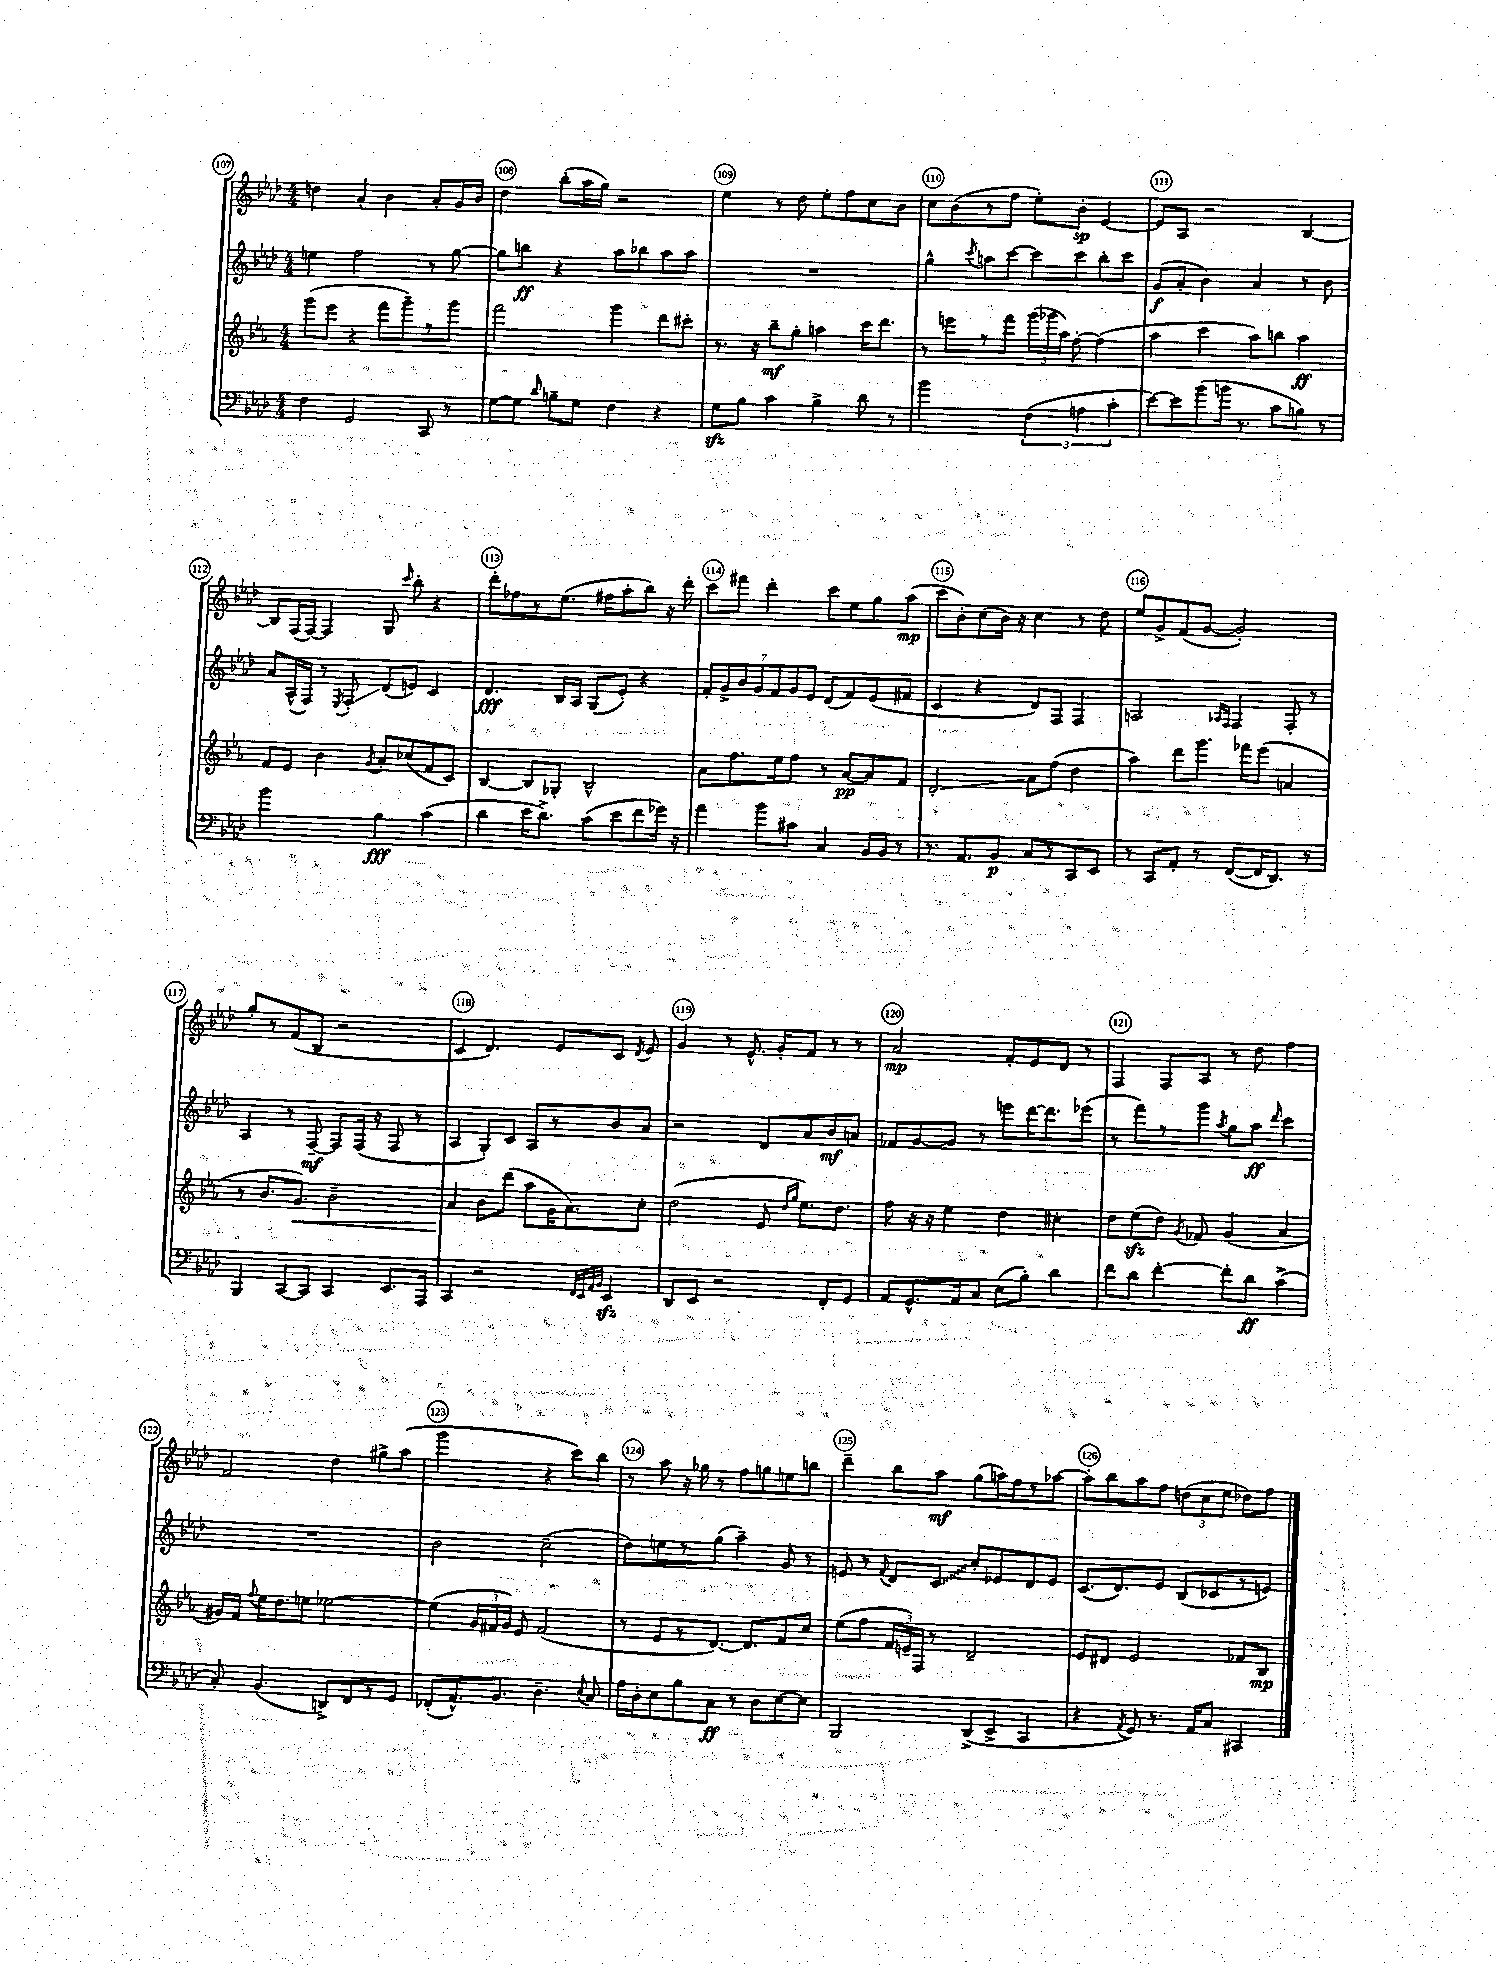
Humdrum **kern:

**kern	**kern	**kern	**kern
*staff4	*staff3	*staff2	*staff1
*clefF4	*clefG2	*clefG2	*clefG2
*k[b-e-a-d-]	*k[b-e-a-]	*k[b-e-a-d-]	*k[b-e-a-d-]
*M4/4	*M4/4	*M4/4	*M4/4
4F	(8ggg	4ee	4dd
.	8eee-	.	.
2GG	4r	2ff	4a-'
.	8fff	.	4b-
.	8ggg~)	.	.
8CC	8r	8r	8a-'
8r	8ggg	[8gg	16g
.	.	.	16b-
=	=	=	=
[8G	2fff	8gg]	4dd-
8G]	.	8bb	.
16qqd-	.	.	.
8B~	.	4r	(8bb-'
8G	.	.	16aa-
.	.	.	16gg)
4F	4ggg	8aa-	2r
.	.	8bb-	.
4r	8ddd	8aa-	.
.	8ccc#'	8aa-	.
=	=	=	=
8G	8.r	1r	4ee-
8B-	.	.	.
.	16r	.	.
4c	8bb-~	.	8r
.	8gg'	.	8dd-
4B-^	4aa	.	8ee-'
.	.	.	8ff
8d-	16ccc	.	8cc
.	8.ddd	.	.
8r	.	.	8b-
=	=	=	=
2b-	8r	4gg^^	8cc
.	8eee	.	(8b-
.	.	8qccc	.
.	8r	8aa	8r
.	8fff	[8ccc	8ff
(6F	(24ggg	8ccc]	8ee-')
.	24ggg-	.	.
.	24aa-)	.	.
.	[8ff'	8ccc	8b-'
6A	.	.	.
.	(4ff]	8bb-'	[4e-
6c'	.	.	.
.	.	8ccc	.
=	=	=	=
[8e-)	4aa-	(8g	8e-]
8e-]	.	8a-'	8A-
(8b-	4ccc	4b-)	2r
16b	.	.	.
8.r	.	.	.
.	8aa-)	4a-	.
8c	8bb	.	.
8B)	4aa-	8r	[4B-
8r	.	8b-	.
=	=	=	=
2b-	8f	8a-	8B-]
.	8e-	(16A-^^	(16F
.	.	16F)	[16F)
.	4b-	8r	4F]
.	.	8qE-	.
.	.	8F'	.
.	8qg	.	.
4B-	8a-'	(8d-	8G
.	.	.	16qqccc
.	(8cc-	8e)	8bb-'
(4c	8f	4c	4r
.	8c)	.	.
=	=	=	=
4d-	[4B-	4.d-	8ddd-'
.	.	.	8ff-
16e-	8B-]	.	8r
8.d-^)	.	.	.
.	8G-'	16B-	(8.ee-
.	.	16A-	.
(8c	2B-^^	(8G	.
.	.	.	16ff#
8e-	.	8e-')	8aa-'
8f	.	4r	8bb-)
16g-)	.	.	16r
16r	.	.	16ddd-'
=	=	=	=
4a-	8a-	14f'	8ccc
.	.	14g^	.
.	8.ff	.	8fff#
.	.	14b-	.
.	.	14g	.
8b-	.	.	4ddd-'
.	.	14f	.
.	16ee-	.	.
.	.	14g	.
8c#	8ff	.	.
.	.	14e-	.
4C	8r	(8d-	8ccc
.	[8a-	8f)	8ee-
16BB-	8a-]	(8e-	8gg
16BB-	.	.	.
8r	8f	8f#	(8aa-
=	=	=	=
8.r	2d'	4c	8ccc
.	.	.	8b-')
8.AA-	.	.	.
.	.	4r	(8cc
8BB-	.	.	16b-)
.	.	.	16r
8C	8a-	8d-)	4cc
8r	(8ff	8F	.
8CC	4dd	4F	8r
8EE-	.	.	8dd-
=	=	=	=
8r	4aa-)	2A	8ee-
8CC	.	.	8g^
8AA-'	8ddd	.	(8f
8r	8.ggg	.	[8g
.	.	16qqA-	.
.	.	16qqF	.
([8FF	.	4F	2g'])
.	16fff-	.	.
16FF]	(8eee-	.	.
8.DD-)	.	.	.
.	4a	8F'	.
8r	.	8r	.
=	=	=	=
4BBB-	8r	4A-	8gg'
.	8.b-	.	8r
[8CC	.	8r	(8f
.	8.g)	.	.
8CC]	.	[8F~	8B-
4CC	2b-~	8F]	2r
.	.	(16F	.
.	.	16r	.
8.EE-	.	8F	.
.	.	8r	.
16AAA-	.	.	.
=	=	=	=
4CC	4a-	4A-	4c
2r	8b-	8G')	4.d-)
.	(8ddd	8c	.
.	8aa-	8A-	.
.	16g	8r	8e-
.	8.a-)	.	.
32qqFF	.	.	.
32qqEE-	.	.	.
32qqAA-	.	.	.
32qqBB-	.	.	.
4EE-	.	8b-	8c
.	.	.	8qd-
.	8cc'	8a-	8e-
=	=	=	=
8DD-	(2dd	2r	4g
8EE-	.	.	.
2r	.	.	8r
.	.	.	8.e-^^
.	8e-	8d-	.
.	.	.	16g'
.	16qqdd	.	.
.	16qqgg	.	.
.	8.ee-)	8a-	8f
8FF'	.	8b-	8r
.	8.dd	.	.
8GG	.	8a	8r
=	=	=	=
8AA-	8ff	8f-	2a-
8.GG^^	16r	[8g	.
.	16r	.	.
.	4ee-	8g]	.
16AA-	.	.	.
8C	.	8r	.
(8E-	4dd	8eee	8f'
8B-')	.	[16ddd-	8e-
.	.	8.ddd-]	.
4d-	4cc#'	.	8d-
.	.	(8eee-	8r
=	=	=	=
8f	8dd	8r	4F
8d-	(8ee-	8fff)	.
[4f'	8dd)	8r	8F
.	8qg	.	.
.	8f-	8ggg	8A-
.	.	8qaa-	.
8f']	(4g	8gg	8r
8d-	.	8aa-	8dd-
.	.	16qqddd-	.
(4c^	4a-	4ccc	4ff
=	=	=	=
8C')	16g#)	1r	2f
.	16f	.	.
.	8qqff	.	.
(4.BB-	16ee-	.	.
.	8.dd	.	.
.	8ee	.	.
8DD^)	[2ee-	.	4dd-
8FF	.	.	.
8r	.	.	8gg#^
8GG	.	.	(8aa-
=	=	=	=
(8FF-'	(4ee-]	2b-	2ggg
8.AA-^^)	.	.	.
.	24g	.	.
.	24f#	.	.
8.BB-	.	.	.
.	24g)	.	.
.	8e-	.	.
4.D-~	(2f#	(2cc~	4r
.	.	.	8ccc)
8qqE-	.	.	.
8C	.	.	8bb-
=	=	=	=
16A-	8r	8dd-)	8r
16D-'	.	.	.
8E-	8e-	8ee	8aa-
8B-	8r	8r	16r
.	.	.	16gg-
8C	[8.d)	(8gg	8r
8r	.	4aa-~)	8ff
.	8.d]	.	.
8D-	.	.	8gg
[8E-	8f	8g	8ee
8E-]	8cc	8r	8bb
=	=	=	=
2BBB-	(8ee-	8e	4ddd-~
.	8ff	8r	.
.	.	8qqf	.
.	24f	8d-	8bb-
.	24e~)	.	.
.	24F	.	.
.	8r	8c	8aa-
(8DD-^	2d~	8cc'	(8gg
8EE-^	.	8e-	16aa)
.	.	.	16ff
4CC	.	8d-	8r
.	.	8e-	[8aa-
=	=	=	=
4r	8e-	(8.c	8aa-']
.	8d#	.	8bb-
.	.	8.d-)	.
8qAA-	.	.	.
8GG)	2e-	.	8aa-
8.r	.	8e-	8ff
.	.	(8B-	(12dd
16AA-	.	.	.
.	.	.	12cc
8C	.	8c-	.
.	.	.	12ee-
4CC#	8f-	8r	8dd-)
.	8B-	8e)	8ff
==	==	==	==
*-	*-	*-	*-
